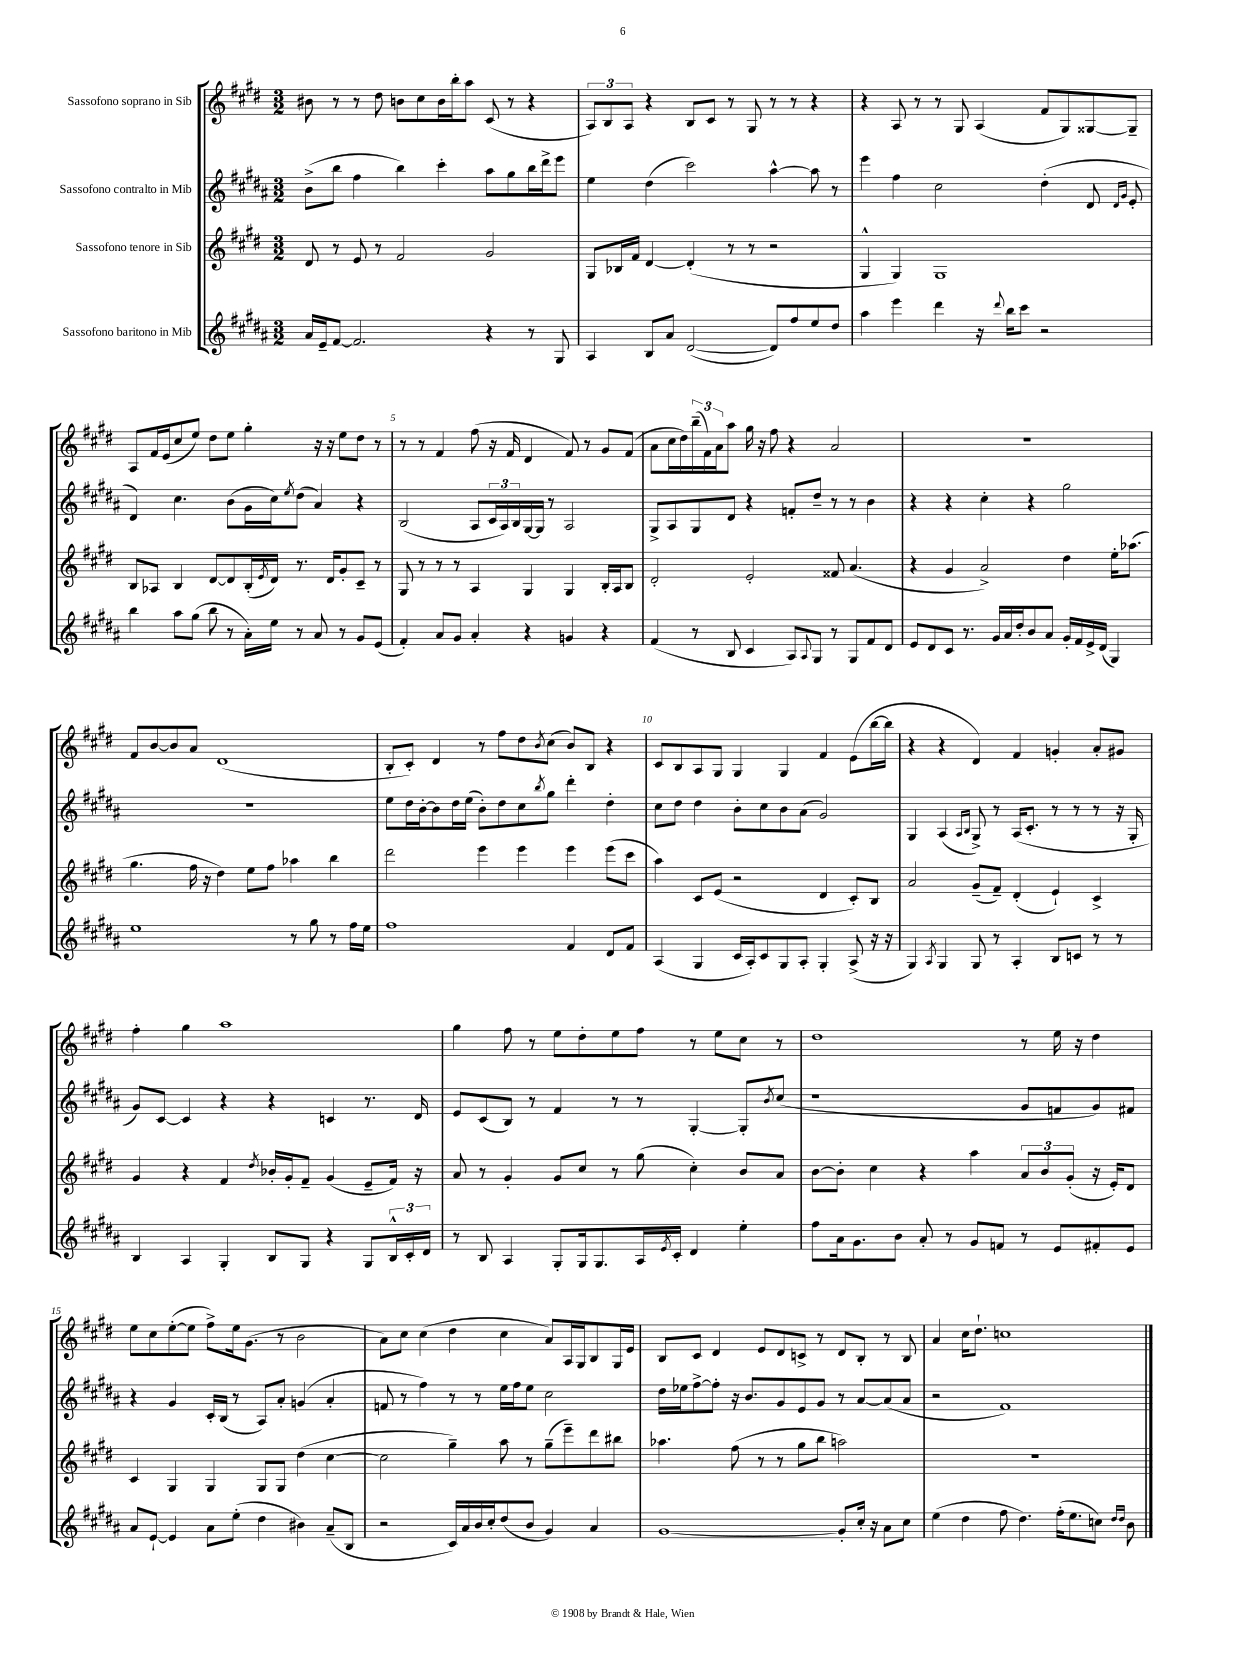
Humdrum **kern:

**kern	**kern	**kern	**kern
*staff4	*staff3	*staff2	*staff1
*clefG2	*clefG2	*clefG2	*clefG2
*k[f#c#g#d#a#]	*k[f#c#g#d#]	*k[f#c#g#d#a#]	*k[f#c#g#d#]
*M3/2	*M3/2	*M3/2	*M3/2
16a#	8d#	(8b^	8b#
16e~	.	.	.
[8f#	8r	8bb	8r
2.f#]	8e	4ff#	8r
.	8r	.	8dd#
.	2f#	4bb)	8b
.	.	.	8cc#
.	.	4ccc#'	16b
.	.	.	16bb'
.	.	.	8aa
4r	2g#	8aa#	(8c#
.	.	8gg#	8r
8r	.	16bb	4r
.	.	16ddd#^	.
8G#	.	8eee	.
=	=	=	=
4A#	8G#	4ee	12A)
.	.	.	12B
.	16B-	.	.
.	.	.	12A
.	16f#	.	.
8B	[4d#	(4dd#	4r
8a#	.	.	.
([2d#	(4d#']	2ccc#)	8B
.	.	.	8c#
.	8r	.	8r
.	8r	.	8G#
8d#])	2r	[4aa#^^	8r
8ff#	.	.	8r
8ee	.	8aa#]	4r
8dd#	.	8r	.
=	=	=	=
4aa#	4G#^^	4eee	4r
4eee	4G#)	4ff#	8A
.	.	.	8r
4ddd#	1G#	2cc#	8r
.	.	.	8G#
16r	.	.	(4A
8qqddd#	.	.	.
16bb	.	.	.
8ccc#	.	.	.
2r	.	(4dd#'	8f#
.	.	.	8G#)
.	.	8d#	[8G##
.	.	16qqd#	.
.	.	16qqg#	.
.	.	8e'	8G##~]
=	=	=	=
4bb	8B	4d#)	8A
.	8A-	.	16f#
.	.	.	(16e
8aa#	4B	4.cc#	8cc#
(8gg#	.	.	8ee)
8bb	[8d#	.	8dd#
8r	8d#]	(8b	8ee
16a#')	(16B'	16g#	4gg#'
.	8qe	.	.
16ee	16d#)	16cc#)	.
.	.	8qee	.
8r	8.r	(8dd#	.
8a#	.	4a#)	16r
.	16d#	.	16r
8r	8g#'	.	8ee
8g#	8c#~	4r	8dd#
(8e	8r	.	8r
=	=	=	=
4f#')	8G#	(2B	8r
.	8r	.	8r
8a#	8r	.	4f#
8g#	8r	.	.
4a#'	4A	8A#	(8ff#
.	.	24c#	16r
.	.	24A#)	.
.	.	.	16f#
.	.	24B	.
4r	4G#	[16G#	4d#
.	.	16G#]	.
.	.	8r	.
4g	4G#	2A#	8f#)
.	.	.	8r
4r	16B'	.	8g#
.	16A	.	.
.	8B	.	(8f#
=	=	=	=
(4f#	2d#'	8G#^	8a
.	.	8A#	16cc#
.	.	.	16dd#)
8r	.	8G#	(24bb~
.	.	.	24f#)
.	.	.	24a
8B	.	8d#	8aa
4c#	2e'	4r	16gg#
.	.	.	16r
.	.	.	8ff#
8A#)	.	8f'	4r
8qqA#	.	.	.
8G#	.	8dd#~	.
8r	8f##	8r	2a
8G#	(4.a	8r	.
8f#	.	4b	.
8d#	.	.	.
=	=	=	=
8e	4r	4r	1.r
8d#	.	.	.
8c#	4g#	4r	.
8.r	.	.	.
.	2a^)	4cc#'	.
16g#	.	.	.
16a#	.	.	.
16dd#'	.	.	.
8b	.	4r	.
8a#	.	.	.
16g#'	4dd#	2gg#	.
16f#	.	.	.
16e^	.	.	.
(16d#	.	.	.
4G#)	16ee'	.	.
.	(8.aa-	.	.
=	=	=	=
1ee	4.gg#	1.r	8f#
.	.	.	[8b
.	.	.	8b]
.	16ff#	.	8a
.	16r	.	.
.	4dd#)	.	(1d#
.	8ee	.	.
.	8ff#	.	.
8r	4aa-	.	.
8gg#	.	.	.
8r	4bb	.	.
16ff#	.	.	.
16ee	.	.	.
=	=	=	=
1ff#	2ddd#	8ee	8B'
.	.	16dd#	8c#')
.	.	[16b'	.
.	.	8b]	4d#
.	.	16dd#	.
.	.	(16ee	.
.	4eee	8b')	8r
.	.	8dd#	8ff#
.	4eee	8cc#	8dd#
.	.	8qbb	8qb
.	.	8gg#	(8cc#
4f#	4eee	4ddd#'	8b)
.	.	.	8B
8d#	(8eee	4dd#'	4r
8f#	8ccc#	.	.
=	=	=	=
(4A#	4aa)	8cc#	8c#
.	.	8dd#	8B
4G#	8c#	4dd#	8A
.	(8e	.	8G#
16c#	2r	8b'	4G#
16A#')	.	.	.
8c#	.	8cc#	.
8G#	.	8b	4G#
8A#'	.	(8a#	.
4G#'	4d#	2g#)	4f#
(8A#^	8c#')	.	(8e
16r	8B	.	[16bb
16r	.	.	16bb]
=	=	=	=
4G#)	2a	4G#	4r
8qA#	.	.	.
4G#	.	(4A#	4r
.	.	16qqA#	.
.	.	16qqB	.
8G#	(8g#~	8G#^)	4d#)
8r	8f#~)	8r	.
4A#'	(4d#'	(16A#	4f#
.	.	8.c#'	.
8B	4e`)	8r	4g'
8c	.	8r	.
8r	4c#^	8r	8a'
8r	.	16r	8g#
.	.	16G#'	.
=	=	=	=
4B	4g#	8g#)	4ff#'
.	.	[8c#	.
4A#	4r	4c#]	4gg#
4G#'	4f#	4r	1aa
.	8qdd#	.	.
8B	16b-'	4r	.
.	16g#'	.	.
8G#	8f#~	.	.
4r	(4g#	4c	.
8G#	8e~	8.r	.
24B^^	16f#)	.	.
24c#'	.	.	.
.	16r	16d#	.
24d#	.	.	.
=	=	=	=
8r	8a	8e	4gg#
8B	8r	(8c#	.
4A#	4g#'	8B)	8ff#
.	.	8r	8r
8G#'	8g#	4f#	8ee
16G#	8cc#	.	8dd#'
8.G#	.	.	.
.	8r	8r	8ee
16A#	(8gg#	8r	8ff#
8qe	.	.	.
16c#'	.	.	.
4d#	4cc#')	[4G#'	8r
.	.	.	8ee
4ee'	8b	8G#']	8cc#
.	.	8qb	.
.	8a	(8cc#	8r
=	=	=	=
8ff#	[8b	1r	1dd#
16a#	8b']	.	.
8.g#	.	.	.
.	4cc#	.	.
8b	.	.	.
8a#'	4r	.	.
8r	.	.	.
8g#	4aa	.	.
8f	.	.	.
8r	12a	8g#	8r
.	12b	.	.
8e	.	8f	16ee
.	(12g#'	.	.
.	.	.	16r
8f#'	16r	8g#)	4dd#
.	16e')	.	.
8e	8d#	8f#	.
=	=	=	=
8a#	4c#	4r	8ee
[8e`	.	.	8cc#
4e]	4G#	4g#	([8ee'
.	.	.	8ee]
8a#	4G#	16c#'	8ff#^)
.	.	(16B	.
(8ee'	.	8r	16ee
.	.	.	(8.g#
4dd#	8G#	8A#)	.
.	8G#	8a#'	8r
4b#)	(4dd#	(4g	2b
(8a#~	[4cc#	4a#'	.
8B	.	.	.
=	=	=	=
2r	2cc#]	8f	8a)
.	.	8r	8cc#
.	.	4ff#)	(4cc#
16c#)	4gg#~)	8r	4dd#
16a#	.	.	.
16b	.	8r	.
16cc#'	.	.	.
(8dd#	8aa	16ee	4cc#
.	.	16ff#	.
8b	8r	8ee	.
4g#)	(8gg#~	2cc#	8a)
.	8eee~)	.	16A
.	.	.	16G#
4a#	8ddd#	.	8B
.	8bb#	.	16G#
.	.	.	16e
=	=	=	=
[1g#	4.aa-	16dd#	8B
.	.	16ee-	.
.	.	[8ff#^	8c#
.	.	8ff#']	4d#
.	(8ff#	16r	.
.	.	8.b	.
.	8r	.	8e
.	8r	8g#	8d#
.	8gg#	8e	8c^
.	8bb	8g#	8r
8g#']	2aa)	8r	8d#
16cc#'	.	[8a#	8B'
16r	.	.	.
8a#	.	(8a#]	8r
8cc#	.	8a#	8B
=	=	=	=
(4ee	1.r	2r	4a
4dd#	.	.	16cc#
.	.	.	8.dd#`
8ff#	.	1f#)	1cc
4.dd#)	.	.	.
(16ff#'	.	.	.
8.ee	.	.	.
8cc)	.	.	.
16qqdd#	.	.	.
16qqdd#	.	.	.
8b	.	.	.
==	==	==	==
*-	*-	*-	*-
